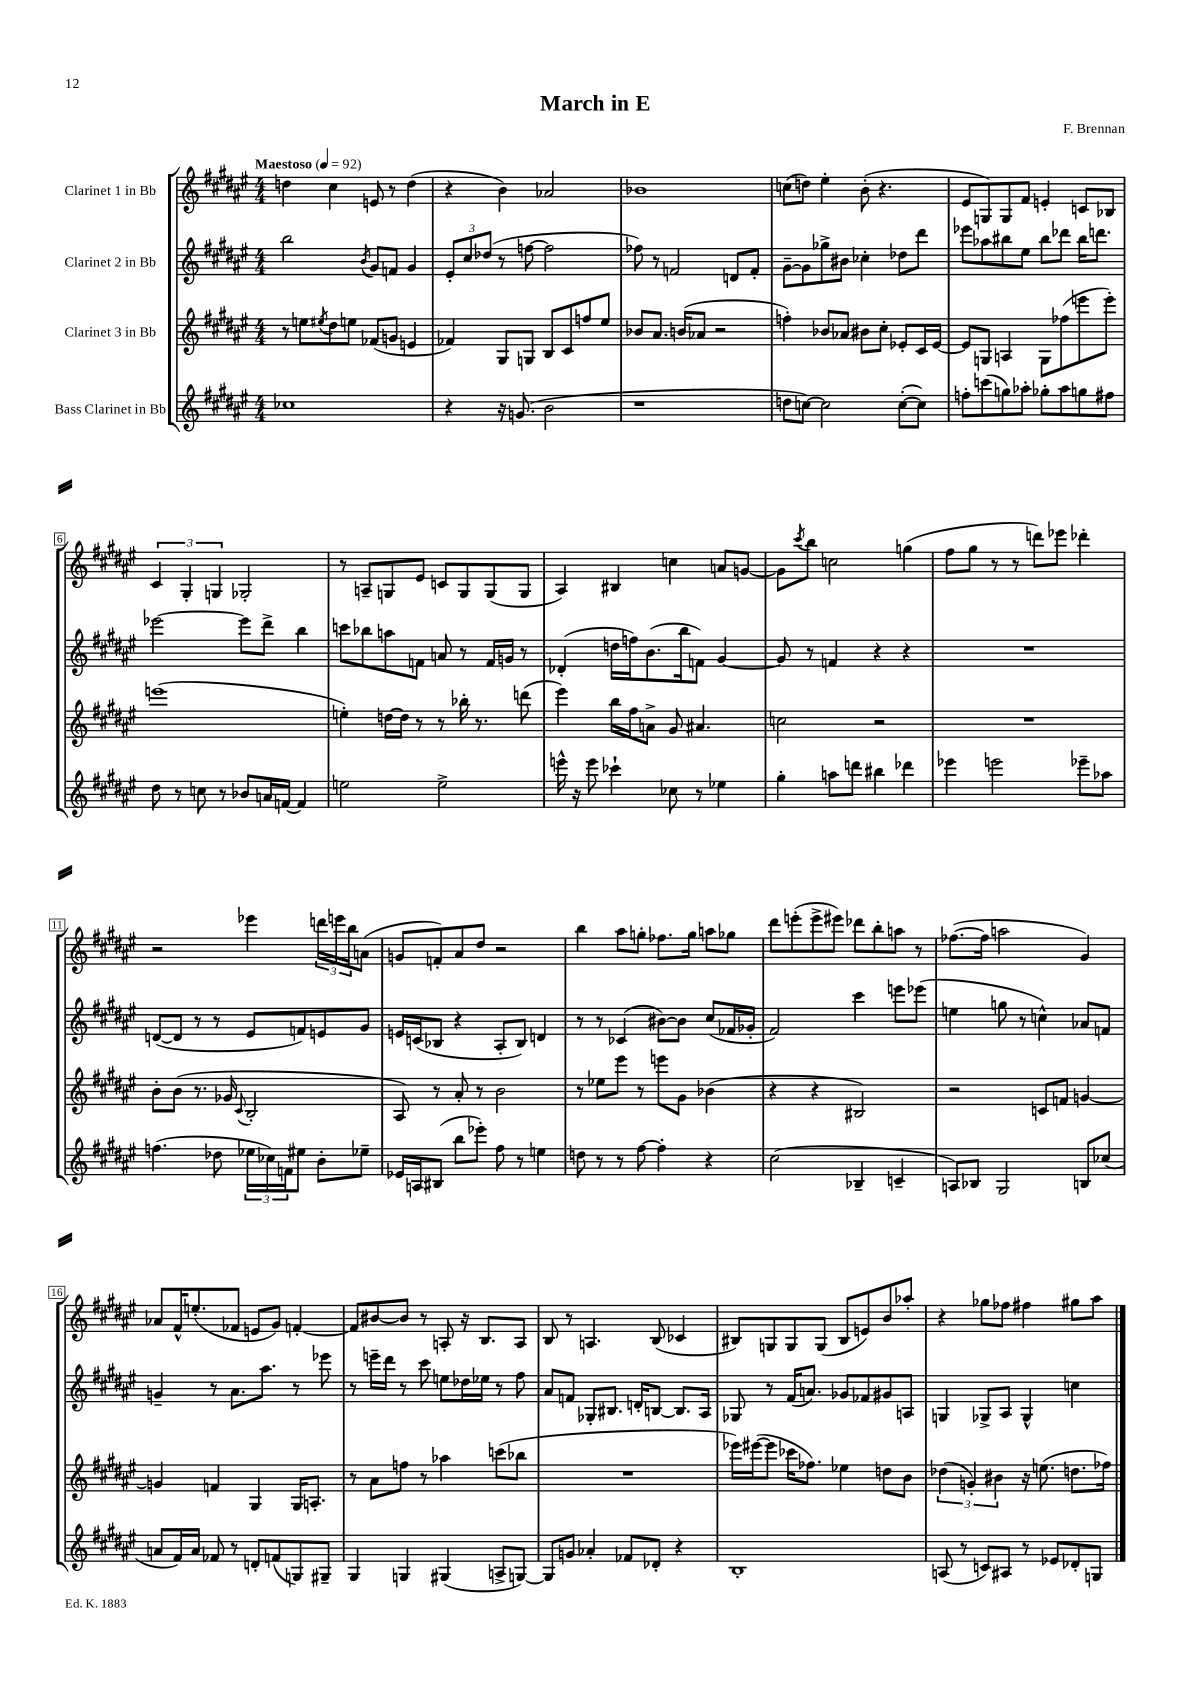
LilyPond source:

\header { title = "March in E" composer = "F. Brennan" }
<<
\new StaffGroup <<
\new Staff = "s0" \with { instrumentName = "Clarinet 1 in Bb" } {
    \clef treble \key fis \major \numericTimeSignature \time 4/4 \tempo "Maestoso" 4 = 92
    d''4 cis''4 e'8 r8 d''4( |
    r4 b'4) aes'2 |
    bes'1 |
    c''8( d''8) eis''4-. b'8-.( r4. |
    eis'8 g8) g8 fis'8 e'4-. c'8 bes8 |
    \tuplet 3/2 { cis'4 gis4-. g4 } ges2-. |
    r8 a8-- g8 eis'8 c'8 g8 g8( g8 |
    ais4) bis4 c''4 a'8 g'8~ |
    g'8 \acciaccatura { cis'''8 } b''8 c''2 g''4( |
    fis''8 gis''8 r8 r8 d'''8) ees'''8 des'''4-. |
    r2 ees'''4 \tuplet 3/2 { d'''16 e'''16 b''16 } a'8( |
    g'8 f'8-.) ais'8 dis''8 r2 |
    b''4 ais''8 g''8-. fes''8. g''16 a''8 ges''8 |
    dis'''8 e'''8-.( e'''8-> eis'''8) des'''8 b''8-. a''8 r8 |
    fes''8.~( fes''16 a''2 gis'4) |
    aes'8 fis'16-^ e''8.-.( fes'8 e'8 gis'8) f'4~-. |
    f'8 bis'8~ bis'8 r8 a8-. r16 b8. a8 |
    b8 r8 a4. b8( ces'4 |
    bis8) g8 g8 g8( bis8 e'8) b'8 aes''8-. |
    r4 ges''8 fes''8 fis''4 gis''8 ais''8 \bar "|." |
}
\new Staff = "s1" \with { instrumentName = "Clarinet 2 in Bb" } {
    \clef treble \key fis \major \numericTimeSignature \time 4/4
    b''2 \acciaccatura { b'8 } gis'8 f'8 gis'4 |
    \tuplet 3/2 { eis'8-. cis''8 des''8( } r8 f''8~ f''2 |
    fes''8) r8 f'2 d'8 f'8-. |
    gis'8~-- gis'8 ges''8-> bis'8 ces''4-. des''8 dis'''8 |
    ees'''8 aes''8 bis''8 eis''8 bis''8 des'''8 bis''16 d'''8. |
    ees'''2~ ees'''8 dis'''8-> b''4 |
    c'''8 bes''8 a''8 f'8 a'8 r8 f'16 g'16 r8 |
    des'4-.( d''16 f''16) b'8.( b''16 f'8) gis'4~ |
    gis'8 r8 f'4 r4 r4 |
    R1 |
    d'8~( d'8 r8 r8 eis'8 f'8) e'8 gis'8 |
    e'16 c'16( bes8 r4 ais8-. bes8) d'4 |
    r8 r8 ces'4( bis'8~) bis'8 cis''8( fes'16 ges'16-. |
    fis'2) cis'''4 e'''8 ees'''8( |
    e''4 g''8 r8 c''4-^) aes'8 f'8 |
    g'4-- r8 ais'8. ais''8. r8 ees'''8 |
    r8 e'''16-- dis'''16 r8 cis'''8 e''8 des''16 ees''16 r8 fis''8 |
    ais'8 f'8 ges8-. bis8. d'16-. b8~ b8. ais16 |
    ges8 r8 fis'16( a'8.) ges'8 fes'8 gis'8 a8 |
    g4 ges8-> ais8 ges4-^ c''4 \bar "|." |
}
\new Staff = "s2" \with { instrumentName = "Clarinet 3 in Bb" } {
    \clef treble \key fis \major \numericTimeSignature \time 4/4
    r8 e''8 \acciaccatura { eis''8 } dis''8 e''8 fes'8( g'8 e'4 |
    fes'4) gis8 g8 b8 cis'8 f''8 eis''8 |
    bes'8 ais'8. b'16( aes'8 r2 |
    f''4-.) bes'8 aes'8 bis'8 cis''8-. ees'8-. cis'16 ees'16~ |
    ees'8 g8 a4 g8 fes''8( e'''8 e'''8-.) |
    e'''1( |
    e''4-.) d''16~ d''16 r8 r8 bes''16-. r8. d'''8( |
    eis'''4) b''16 fis''16 a'8-> gis'8 ais'4. |
    c''2 r2 |
    R1 |
    b'8-. b'8( r8. ges'16 \appoggiatura { cis'8 } b2-. |
    ais8) r8 ais'8-. r8 b'2 |
    r8 ees''8 eis'''8 r8 e'''8 gis'8 bes'4( |
    r4 r4 bis2) |
    r2 c'8 f'8 g'4~ |
    g'4 f'4 gis4 gis16 a8.-. |
    r8 ais'8 f''8 r8 aes''4 c'''8( bes''8 |
    R1 |
    ees'''16) eis'''16~( eis'''8 ces'''16 fes''8.) ees''4 d''8 b'8 |
    \tuplet 3/2 { des''4( g'4-.) bis'4 } r16 e''8.( d''8. fes''16) \bar "|." |
}
\new Staff = "s3" \with { instrumentName = "Bass Clarinet in Bb" } {
    \clef treble \key fis \major \numericTimeSignature \time 4/4
    ces''1 |
    r4 r16 g'8.( b'2 |
    r1 |
    d''8 c''8~) c''2 c''8~-.( c''8) |
    f''8-. c'''8( g''8) aes''8-. ges''8-. aes''8 g''8 fis''8 |
    dis''8 r8 c''8 r8 bes'8 a'16 f'16~ f'4 |
    e''2 e''2-> |
    e'''16-^ r16 e'''8 ces'''4-! ces''8 r8 ees''4 |
    gis''4-. a''8 d'''8 bis''4 des'''4 |
    ees'''4 e'''2 ees'''8-- aes''8 |
    f''4.( des''8 \tuplet 3/2 { ees''16 ces''16) f'16 } eis''8 b'8-. ees''8-- |
    ees'16 a16 bis8( b''8 ees'''8-.) fis''8 r8 e''4 |
    d''8 r8 r8 fis''8~ fis''4-. r4 |
    cis''2( bes4-- c'4-- |
    a8) bes8 gis2 b8 ces''8( |
    a'8 fis'16) a'16 fes'8 r8 d'8-. f'8( g8) gis8-- |
    gis4 g4 gis4( a8-> g8~) |
    g8 g'8 aes'4-. fes'8 des'8-. r4 |
    b1-. |
    a8( r8 c'8) ais8 r8 ees'8 des'8-. g8 \bar "|." |
}
>>
>>
\layout { \context { \Score \override BarNumber.stencil = #(make-stencil-boxer 0.1 0.3 ly:text-interface::print) } }
